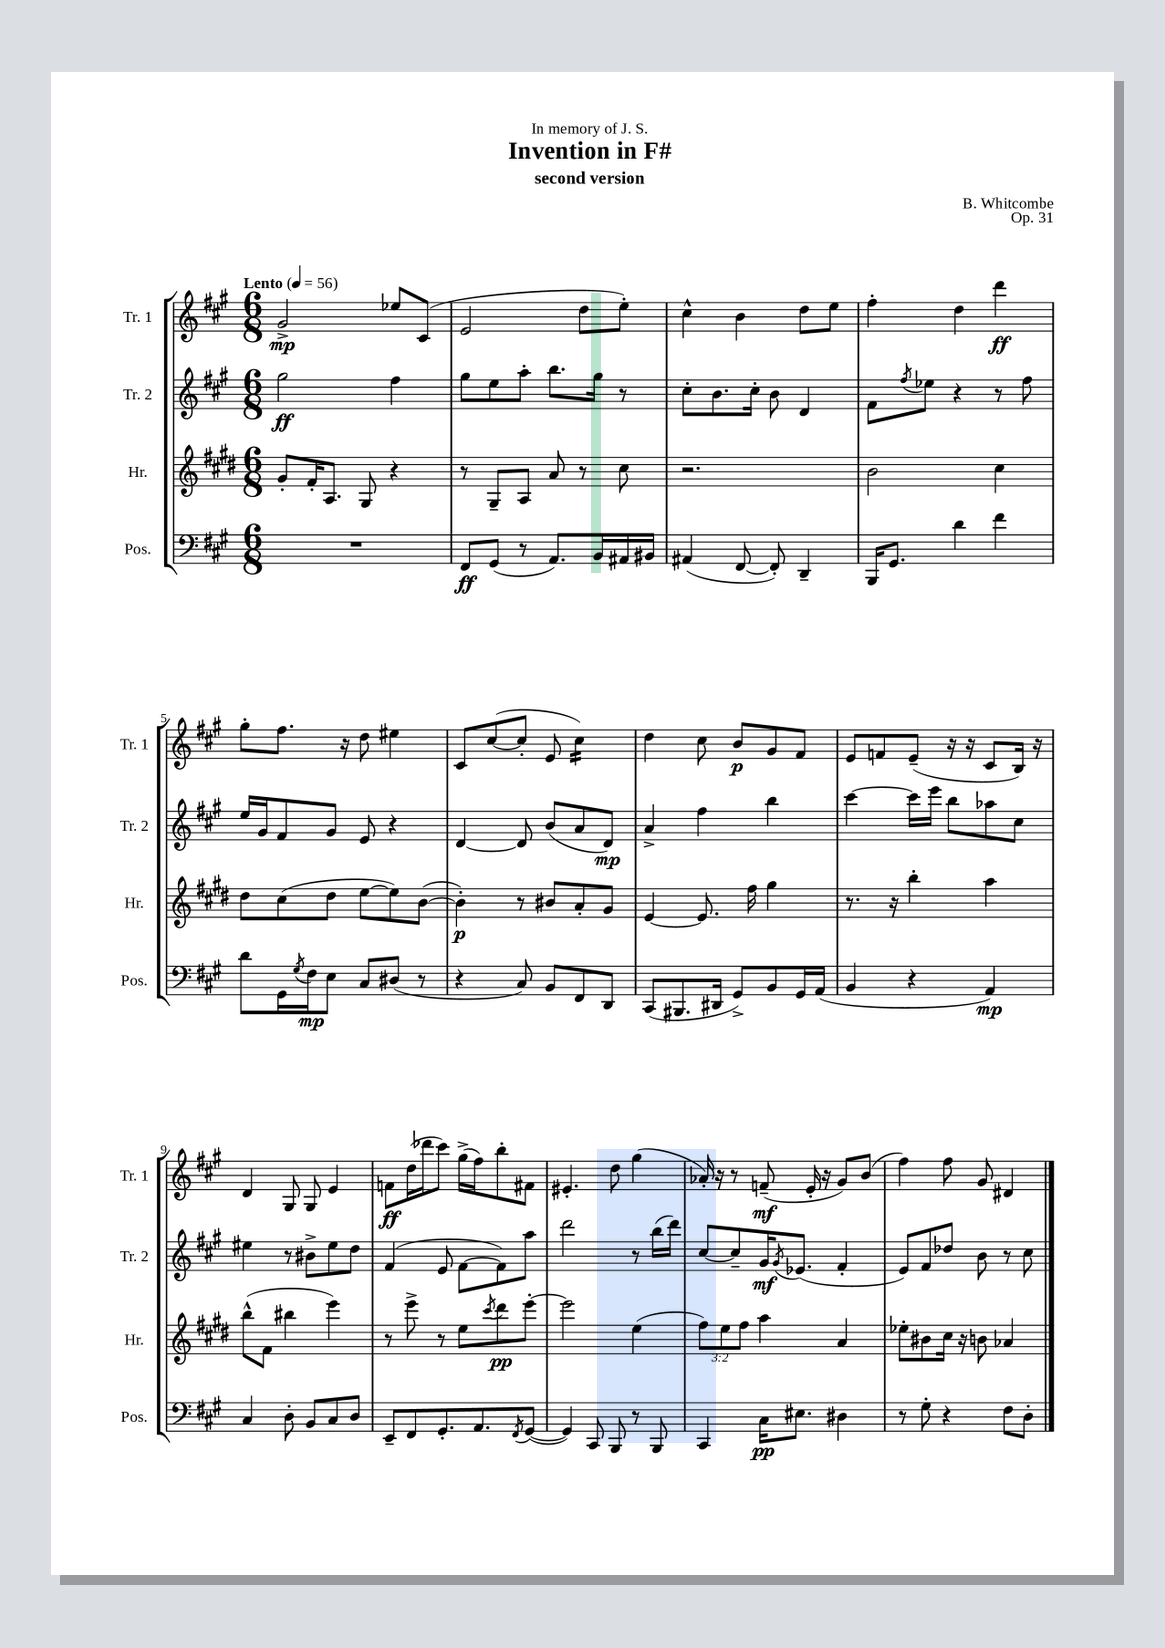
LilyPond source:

\header { title = "Invention in F#" composer = "B. Whitcombe" subtitle = "second version" dedication = "In memory of J. S." opus = "Op. 31" }
<<
\new StaffGroup <<
\new Staff = "s0" \with { instrumentName = "Tr. 1" shortInstrumentName = "Tr. 1" } {
    \clef treble \key a \major \numericTimeSignature \time 6/8 \tempo "Lento" 4 = 56
    gis'2->\mp ees''8 cis'8( |
    e'2 d''8 e''8-.) |
    cis''4-^ b'4 d''8 e''8 |
    fis''4-. d''4 d'''4\ff |
    gis''8-. fis''8. r16 d''8 eis''4 |
    cis'8 cis''8~( cis''8-. e'8 cis''4:16) |
    d''4 cis''8 b'8\p gis'8 fis'8 |
    e'8 f'8 e'8--( r16 r16 cis'8 b16) r16 |
    d'4 gis8 gis8 e'4 |
    f'8\ff d''16( des'''16 cis'''8) gis''16->( fis''16) b''8-. fis'8 |
    eis'4.-. d''8 gis''4( |
    aes'16-.) r16 r8 f'8--\mf( e'16-. r16 gis'8) b'8( |
    fis''4) fis''8 gis'8 dis'4 \bar "|." |
}
\new Staff = "s1" \with { instrumentName = "Tr. 2" shortInstrumentName = "Tr. 2" } {
    \clef treble \key a \major \numericTimeSignature \time 6/8
    gis''2\ff fis''4 |
    gis''8 e''8 a''8-. b''8. gis''16 r8 |
    cis''8-. b'8. cis''16-. b'8 d'4 |
    fis'8 \acciaccatura { fis''8 } ees''8 r4 r8 fis''8 |
    e''16 gis'16 fis'8 gis'8 e'8 r4 |
    d'4~ d'8 b'8( a'8 d'8\mp) |
    a'4-> fis''4 b''4 |
    cis'''4~ cis'''16 e'''16 b''8 aes''8 cis''8 |
    eis''4 r8 bis'8-> eis''8 d''8 |
    fis'4( e'8 fis'8~ fis'8) a''8 |
    d'''2 r8 b''16( d'''16) |
    cis''8~ cis''8-- gis'16\mf \acciaccatura { gis'8 } ees'8.( fis'4-. |
    e'8) fis'8 des''8 b'8 r8 cis''8 \bar "|." |
}
\new Staff = "s2" \with { instrumentName = "Hr." shortInstrumentName = "Hr." } {
    \clef treble \key e \major \numericTimeSignature \time 6/8 \override Staff.TupletNumber.text = #tuplet-number::calc-fraction-text
    gis'8-. fis'16-. a8. gis8 r4 |
    r8 gis8-- a8 a'8 r8 cis''8 |
    r2. |
    b'2 cis''4 |
    dis''8 cis''8( dis''8 e''8~ e''8) b'8~( |
    b'4-.\p) r8 bis'8 a'8-. gis'8 |
    e'4~ e'8. fis''16 gis''4 |
    r8. r16 b''4-. a''4 |
    b''8-^( fis'8 bis''4 e'''4) |
    r8 e'''8-> r8 e''8 \acciaccatura { cis'''8 } dis'''8\pp e'''8~-. |
    e'''2 e''4( |
    \tuplet 3/2 { fis''8) e''8 fis''8 } a''4 a'4 |
    ees''8-. bis'8 cis''16 r16 b'8 aes'4 \bar "|." |
}
\new Staff = "s3" \with { instrumentName = "Pos." shortInstrumentName = "Pos." } {
    \clef bass \key a \major \numericTimeSignature \time 6/8
    R2. |
    fis,8\ff gis,8( r8 a,8.) b,16 ais,16 bis,16 |
    ais,4( fis,8~ fis,8-.) d,4-- |
    b,,16 gis,8. d'4 fis'4 |
    d'8 gis,16 \acciaccatura { gis8 } fis16\mp e8 cis8 dis8( r8 |
    r4 cis8) b,8 fis,8 d,8 |
    cis,8( bis,,8. dis,16 gis,8->) b,8 gis,16 a,16( |
    b,4 r4 a,4\mp) |
    cis4 d8-. b,8 cis8 d8 |
    e,8-- fis,8 gis,8.-. a,8. \acciaccatura { fis,8 } gis,8~( |
    gis,4) cis,8 b,,8 r8 b,,8 |
    cis,4 cis16\pp eis8. dis4 |
    r8 gis8-. r4 fis8 d8-. \bar "|." |
}
>>
>>
